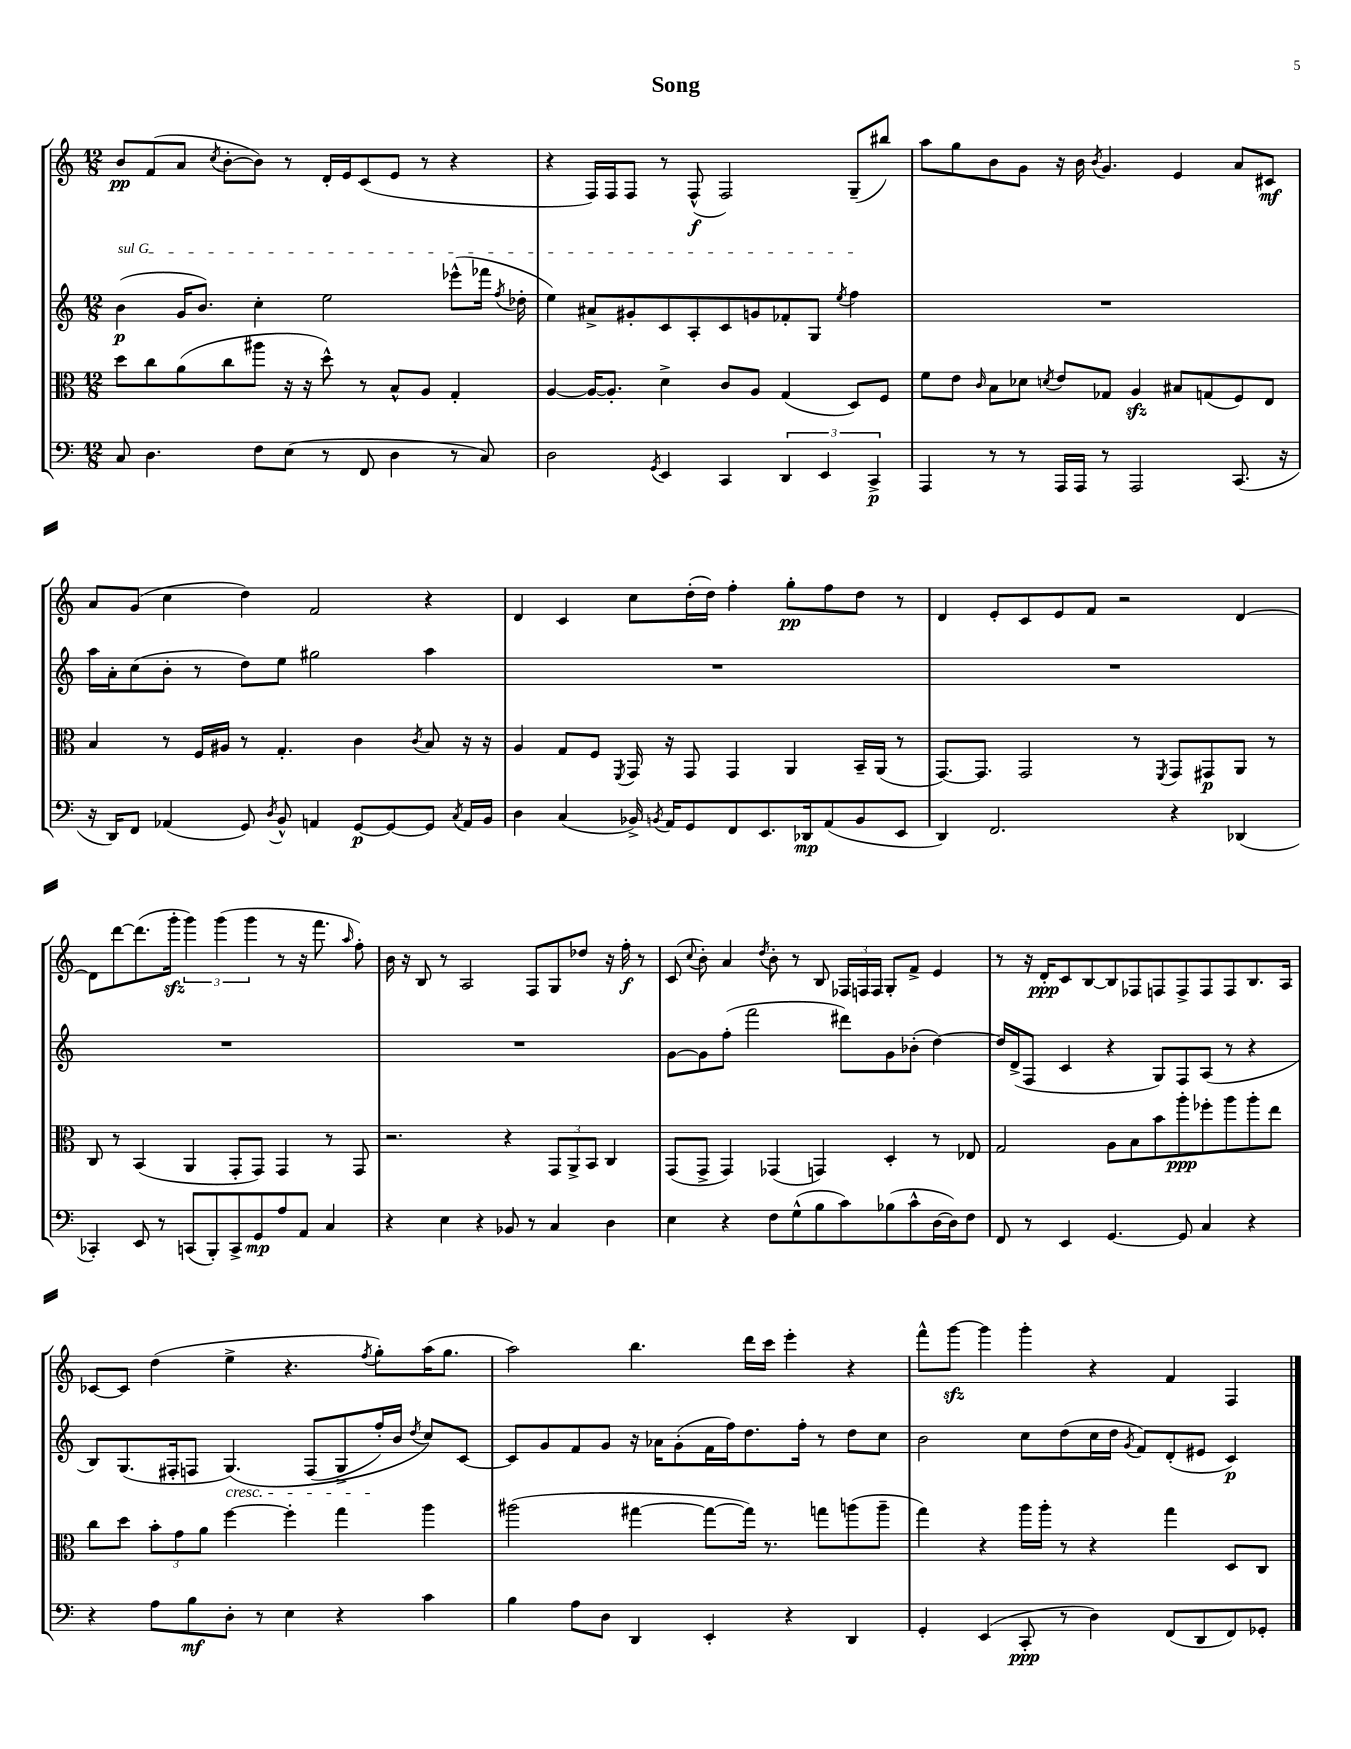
\header { title = "Song" }
<<
\new StaffGroup <<
\new Staff = "s0" {
    \clef treble \key c \major \numericTimeSignature \time 12/8
    \autoBeamOff b'8[\pp f'8( a'8] \acciaccatura { c''8 } b'8[~-. b'8]) r8 d'16[-. e'16 c'8( e'8] r8 r4 |
    r4 f16[) f16 f8] r8 f8-^\f( f2) g8[--( bis''8]) |
    a''8[ g''8 b'8 g'8] r16 b'16 \acciaccatura { b'8 } g'4. e'4 a'8[ cis'8]\mf |
    a'8[ g'8]( c''4 d''4) f'2 r4 |
    d'4 c'4 c''8[ d''16-.( d''16]) f''4-. g''8[-.\pp f''8 d''8] r8 |
    d'4 e'8[-. c'8 e'8 f'8] r2 d'4~ |
    d'8[ d'''8~ d'''8.( g'''16]-.\sfz \tuplet 3/2 { g'''4) g'''4( g'''4 } r8 r16 f'''8. \grace { a''16 } f''8-.) |
    b'16 r16 b8 r8 a2 f8[ g8 des''8] r16 f''16-.\f r8 |
    c'8( \appoggiatura { c''8 } b'8-.) a'4 \acciaccatura { d''8 } b'8-. r8 b8 \tuplet 3/2 { fes16[ f16 f16] } g8[-. f'8]-> e'4 |
    r8 r16 d'16[-.\ppp c'8 b8~ b8 fes8 f8 f8-> f8 f8 b8. a16] |
    ces'8[~ ces'8] d''4( e''4-> r4. \acciaccatura { f''8 } g''8[-.) a''16( g''8.] |
    a''2) b''4. d'''16[ c'''16] e'''4-. r4 |
    f'''8[-^ g'''8]~\sfz g'''4 g'''4-. r4 f'4 f4 \bar "|." |
}
\new Staff = "s1" {
    \clef treble \key c \major \numericTimeSignature \time 12/8
    \autoBeamOff \once \override TextSpanner.bound-details.left.text = \markup { \italic "sul G" } b'4\p\startTextSpan( g'16[ b'8.]) c''4-. e''2 ees'''8[-^( fes'''16] \acciaccatura { f''8 } des''16-. |
    e''4) ais'8[-> gis'8-. c'8 a8-. c'8 g'8 fes'8-. g8] \acciaccatura { e''8 } f''4\stopTextSpan |
    R1. |
    a''16[ a'16-. c''8( b'8]-. r8 d''8[) e''8] gis''2 a''4 |
    R1. |
    R1. |
    R1. |
    R1. |
    g'8[~ g'8 f''8]-.( f'''2 dis'''8[) g'8 bes'8]-.( d''4~) |
    d''16[ d'16->( f8] c'4 r4 g8[) f8 a8]( r8 r4 |
    b8[) g8.( fis16-. f8] g4.\cresc)\( f8[( g8-> f''16-.\!) b'16] \acciaccatura { d''8 } c''8[\) c'8]~ |
    c'8[ g'8 f'8 g'8] r16 aes'16[ g'8-.( f'16 f''16) d''8. f''16]-. r8 d''8[ c''8] |
    b'2 c''8[ d''8( c''16 d''16] \acciaccatura { g'8 } f'8[) d'8-.( eis'8] c'4\p) \bar "|." |
}
\new Staff = "s2" {
    \clef alto \key c \major \numericTimeSignature \time 12/8
    \autoBeamOff d''8[ c''8 a'8( c''8 ais''8] r16 r16 d''8-^) r8 b8[-^ a8] g4-. |
    a4~ a16[~ a8.]-. d'4-> c'8[ a8] g4( d8[) f8] |
    f'8[ e'8] \grace { c'16 } b8[ des'8] \acciaccatura { d'8 } e'8[ ges8] a4\sfz bis8[ g8( f8) e8] |
    b4 r8 f16[ ais16] r8 g4.-. c'4 \acciaccatura { c'8 } b8 r16 r16 |
    a4 g8[ f8] \acciaccatura { f,8 } g,16 r16 g,8 g,4 a,4 b,16[-- a,16]( r8 |
    g,8.[~) g,8.] g,2 r8 \acciaccatura { f,8 } g,8[ gis,8\p a,8] r8 |
    c8 r8 b,4( a,4 g,8[-. g,8]) g,4 r8 g,8 |
    r2. r4 \tuplet 3/2 { g,8[ a,8-> b,8] } c4 |
    g,8[( g,8]-> g,4) ges,4( g,4) d4-. r8 ees8 |
    g2 a8[ b8 b'8 a''8-.\ppp fes''8-. a''8 a''8-. e''8] |
    c''8[ d''8] \tuplet 3/2 { b'8[-. g'8 a'8] } f''4~ f''4-. g''4 a''4 |
    ais''2( gis''4~ gis''8[~ gis''16]) r8. g''8[ a''8( a''8]-- |
    g''4) r4 a''16[ a''16]-. r8 r4 g''4 d8[ c8] \bar "|." |
}
\new Staff = "s3" {
    \clef bass \key c \major \numericTimeSignature \time 12/8
    \autoBeamOff c8 d4. f8[ e8]( r8 f,8 d4 r8 c8) |
    d2 \acciaccatura { g,8 } e,4 c,4 \tuplet 3/2 { d,4 e,4 c,4->\p } |
    a,,4 r8 r8 a,,16[ a,,16] r8 a,,2 c,8.( r16 |
    r16 d,16[) f,8] aes,4( g,8) \acciaccatura { d8 } b,8-^ a,4 g,8[~\p g,8~ g,8] \acciaccatura { c8 } a,16[ b,16] |
    d4 c4( bes,16->) \acciaccatura { b,8 } a,16[ g,8 f,8 e,8. des,16\mp a,8( b,8 e,8] |
    d,4) f,2. r4 des,4( |
    ces,4-.) e,8 r8 c,8[( b,,8-.) c,8-> g,8\mp a8 a,8] c4 |
    r4 e4 r4 bes,8 r8 c4 d4 |
    e4 r4 f8[ g8-^( b8 c'8) bes8( c'8-^ d16~ d16) f8] |
    f,8 r8 e,4 g,4.~ g,8 c4 r4 |
    r4 a8[ b8\mf d8]-. r8 e4 r4 c'4 |
    b4 a8[ d8] d,4 e,4-. r4 d,4 |
    g,4-. e,4( c,8-.\ppp r8 d4) f,8[( d,8 f,8) ges,8]-. \bar "|." |
}
>>
>>
\layout { \context { \Score \remove "Bar_number_engraver" } }
